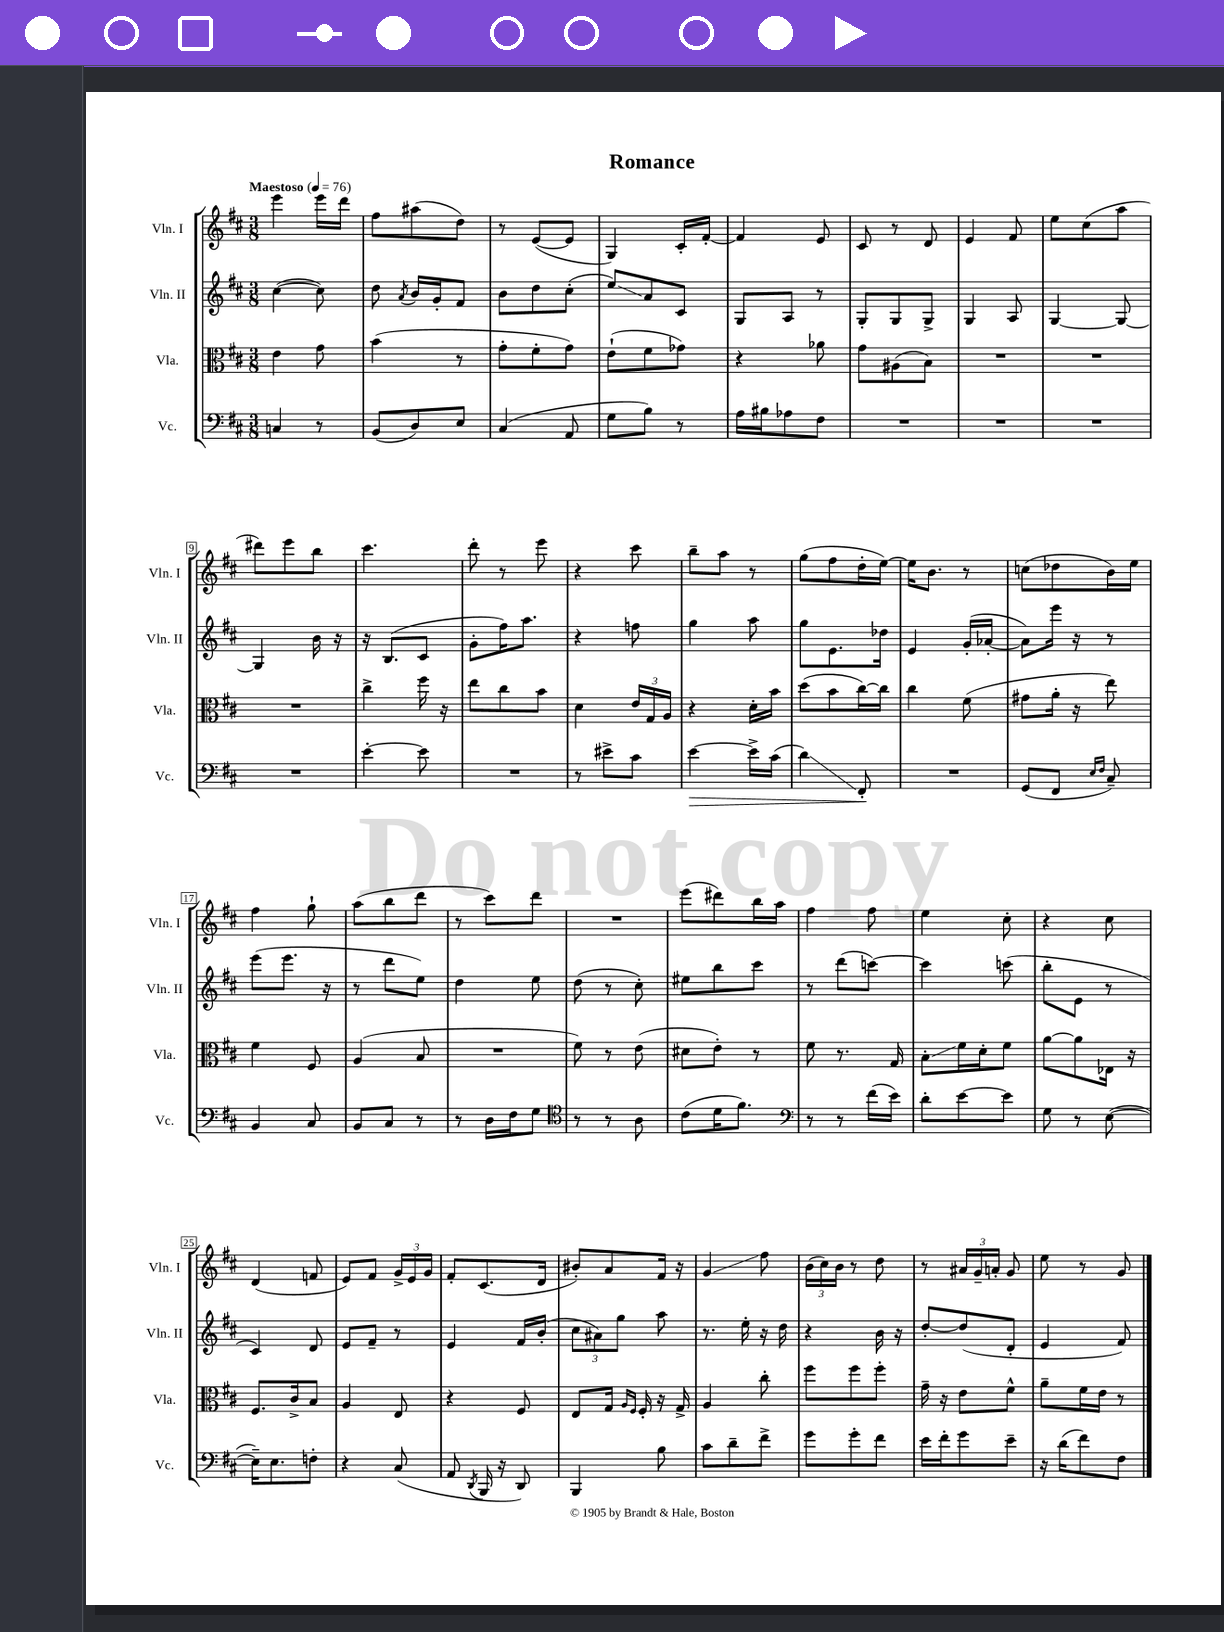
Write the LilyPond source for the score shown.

\header { title = "Romance" }
<<
\new StaffGroup <<
\new Staff = "s0" \with { instrumentName = "Vln. I" shortInstrumentName = "Vln. I" } {
    \clef treble \key d \major \numericTimeSignature \time 3/8 \tempo "Maestoso" 4 = 76
    \autoBeamOff e'''4 e'''16[ d'''16] |
    fis''8[ ais''8( d''8]) |
    r8 e'8[~( e'8] |
    g4) cis'16[-. fis'16]~-. |
    fis'4 e'8 |
    cis'8 r8 d'8 |
    e'4 fis'8 |
    e''8[ cis''8( a''8] |
    dis'''8[) e'''8 b''8] |
    cis'''4. |
    d'''8-. r8 e'''8 |
    r4 cis'''8 |
    b''8[-- a''8] r8 |
    g''8[( fis''8 d''16-. e''16]~) |
    e''16[ b'8.] r8 |
    c''8[( des''8 b'16) e''16] |
    fis''4 g''8-! |
    a''8[( b''8 d'''8] |
    r8 cis'''8[) d'''8] |
    R4. |
    e'''8[( dis'''8) b''16 a''16] |
    fis''4 fis''8 |
    e''4 cis''8-. |
    r4 cis''8 |
    d'4( f'8 |
    e'8[) fis'8] \tuplet 3/2 { g'16[-> e'16 g'16] } |
    fis'8[-. cis'8.( d'16] |
    bis'8[-.) a'8 fis'16] r16 |
    g'4\glissando fis''8 |
    \tuplet 3/2 { b'16[( cis''16) b'16] } r8 d''8 |
    r8 \tuplet 3/2 { ais'16[ g'16-- a'16]-. } g'8 |
    e''8 r8 g'8 \bar "|." |
}
\new Staff = "s1" \with { instrumentName = "Vln. II" shortInstrumentName = "Vln. II" } {
    \clef treble \key d \major \numericTimeSignature \time 3/8
    \autoBeamOff cis''4~( cis''8) |
    d''8 \acciaccatura { a'8 } b'16[ g'16-. fis'8] |
    b'8[ d''8 cis''8]-.( |
    e''8[\glissando) a'8 cis'8] |
    g8[ a8] r8 |
    g8[-. g8 g8]-> |
    g4 a8 |
    g4~ g8~ |
    g4 b'16 r16 |
    r16 b8.[( cis'8] |
    g'8[-. fis''16) a''8.] |
    r4 f''8 |
    g''4 a''8 |
    g''8[ e'8. des''16] |
    e'4 g'16[-.( aes'16]~-. |
    aes'8[) e'''16] r16 r8 |
    e'''8[( e'''8.] r16 |
    r8 d'''8[ e''8]) |
    d''4 e''8 |
    d''8( r8 cis''8-.) |
    eis''8[ b''8 cis'''8] |
    r8 d'''8[( c'''8]~) |
    c'''4 c'''8( |
    b''8[-. e'8] r8 |
    cis'4) d'8 |
    e'8[ fis'8]-- r8 |
    e'4 fis'16[ b'16]-.( |
    \tuplet 3/2 { cis''8[ ais'8) g''8] } a''8 |
    r8. e''16-. r16 d''16 |
    r4 b'16 r16 |
    d''8[~-. d''8( d'8]-. |
    e'4 fis'8) \bar "|." |
}
\new Staff = "s2" \with { instrumentName = "Vla." shortInstrumentName = "Vla." } {
    \clef alto \key d \major \numericTimeSignature \time 3/8
    \autoBeamOff e'4 g'8 |
    b'4( r8 |
    g'8[-. fis'8-. g'8]) |
    e'8[-!( fis'8 ges'8]) |
    r4 aes'8 |
    g'8[ ais8( b8]) |
    R4. |
    R4. |
    R4. |
    cis''4-> fis''16 r16 |
    e''8[ cis''8 b'8] |
    d'4 \tuplet 3/2 { e'16[ g16 a16] } |
    r4 d'16[-. b'16] |
    d''8[( b'8 cis''16~) cis''16] |
    cis''4 fis'8( |
    gis'8[ a'16]-. r16 e''8) |
    fis'4 fis8 |
    a4( b8 |
    R4. |
    fis'8) r8 e'8( |
    dis'8[ e'8]-.) r8 |
    fis'8 r8. g16 |
    b8[-.\glissando fis'16 d'16-. fis'8] |
    a'8[~ a'8 ees16] r16 |
    fis8.[ cis'16-> b8] |
    a4 e8 |
    r4 fis8 |
    e8[ g16] \grace { a16[ fis16] } fis16-. r16 g16-> |
    a4 cis''8-. |
    fis''8[ fis''8 fis''8]-. |
    g'16-- r16 e'8[ fis'8]-^ |
    a'8[-- fis'16 e'16] r8 \bar "|." |
}
\new Staff = "s3" \with { instrumentName = "Vc." shortInstrumentName = "Vc." } {
    \clef bass \key d \major \numericTimeSignature \time 3/8
    \autoBeamOff c4 r8 |
    b,8[( d8) e8] |
    cis4( a,8 |
    g8[ b8]) r8 |
    a16[ bis16 aes8 fis8] |
    R4. |
    R4. |
    R4. |
    R4. |
    e'4~-. e'8 |
    R4. |
    r8 eis'8[-> cis'8] |
    e'4~\> e'16[-> cis'16]( |
    d'4\glissando) fis,8-.\! |
    R4. |
    g,8[( fis,8] \grace { e16[ fis16] } cis8--) |
    b,4 cis8 |
    b,8[ cis8] r8 |
    r8 d16[ fis16 g8] |
    \clef tenor r8 r8 a8 |
    cis'8[( d'16 fis'8.]) |
    \clef bass r8 r8 fis'16[( e'16]) |
    d'8[-. e'8~ e'8] |
    g8 r8 e8~( |
    e16[--) e8. f8]-. |
    r4 cis8( |
    a,8 \acciaccatura { d,8 } b,,16 r16 d,8) |
    b,,4 b8 |
    cis'8[ d'8-- fis'8]-> |
    g'8[ g'8-. fis'8] |
    e'16[ fis'16-. g'8 e'8]-- |
    r16 d'16[( fis'8) fis8] \bar "|." |
}
>>
>>
\layout { \context { \Score \override BarNumber.stencil = #(make-stencil-boxer 0.1 0.3 ly:text-interface::print) } }
